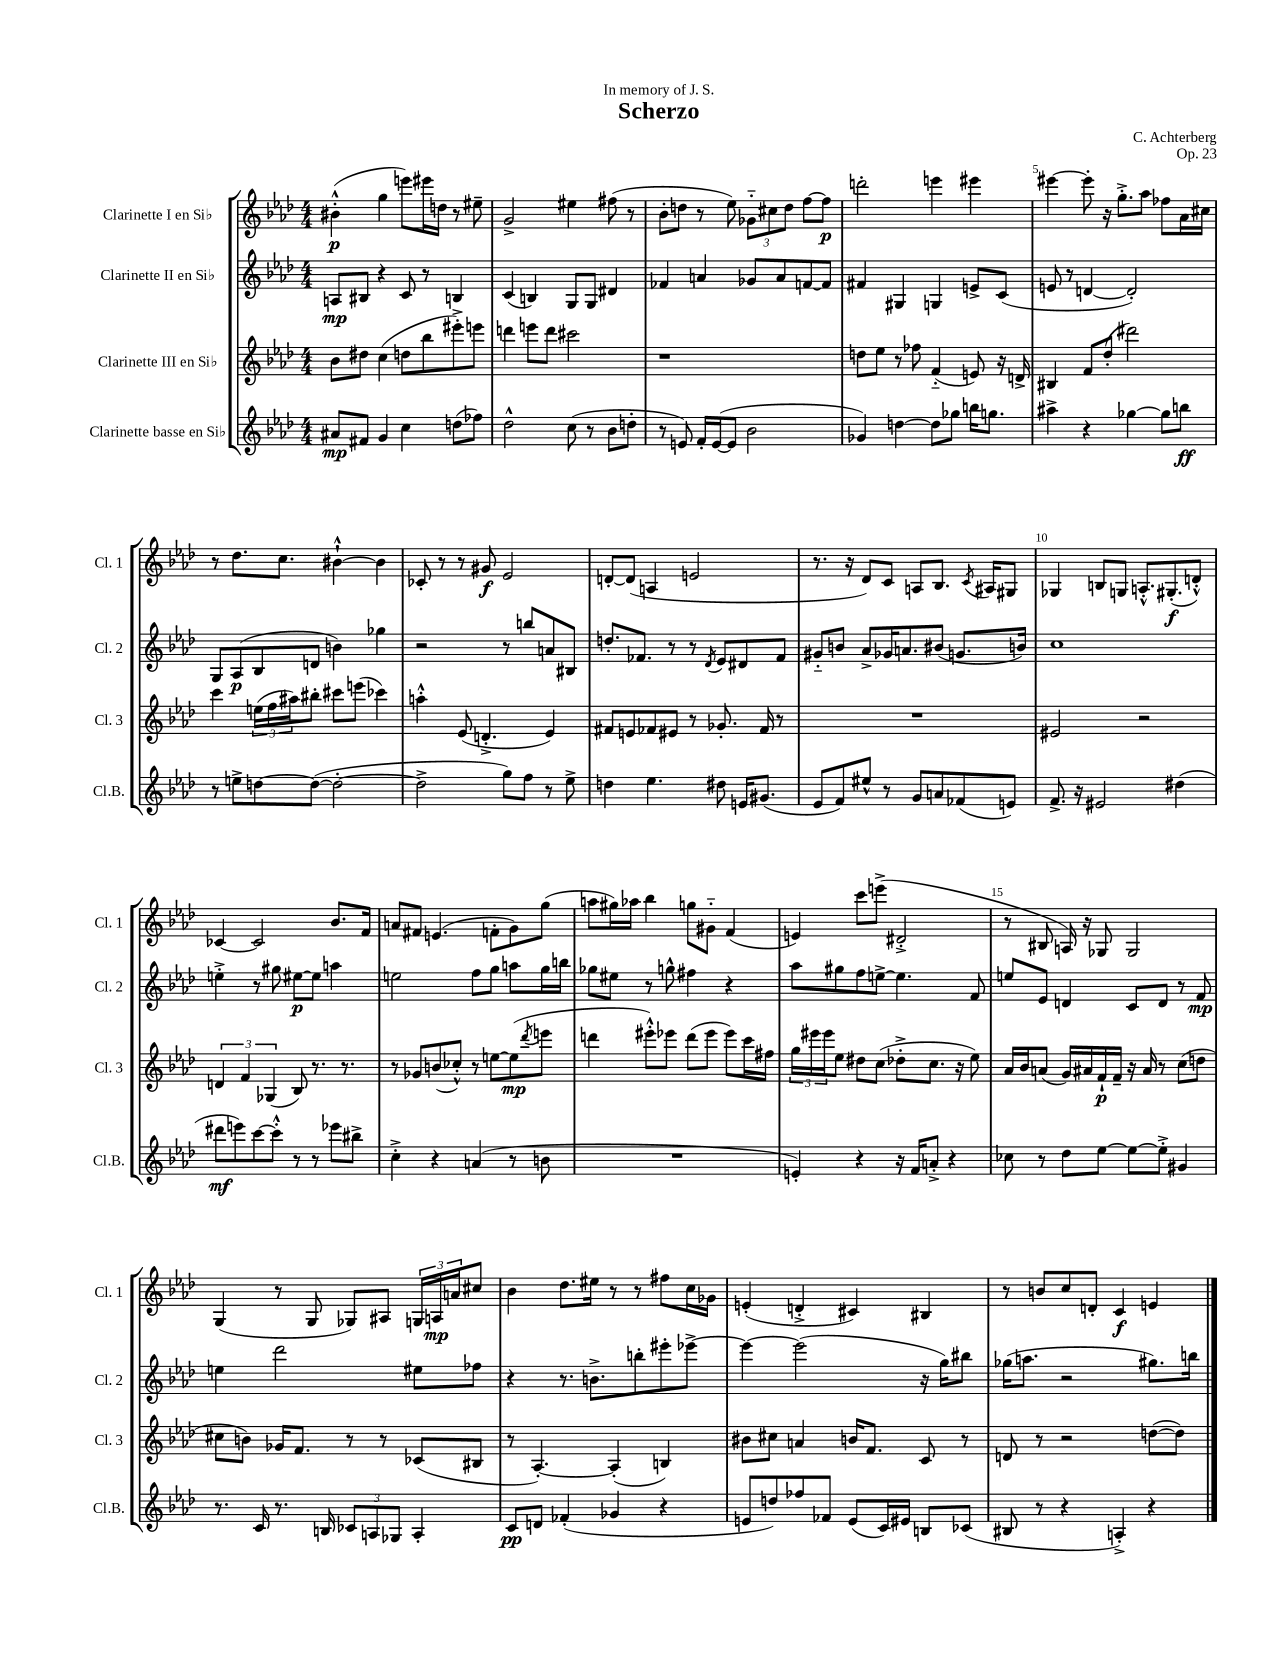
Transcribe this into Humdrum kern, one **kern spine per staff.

**kern	**kern	**kern	**kern
*staff4	*staff3	*staff2	*staff1
*clefG2	*clefG2	*clefG2	*clefG2
*k[b-e-a-d-]	*k[b-e-a-d-]	*k[b-e-a-d-]	*k[b-e-a-d-]
*M4/4	*M4/4	*M4/4	*M4/4
8a#	8b-	8A	(4b#'^^
8f#	8dd#	8B#	.
4g	(4cc	4r	4gg
4cc	8dd	8c	8eee)
.	8bb-	8r	16eee#
.	.	.	16dd
(8dd	8eee#'^)	4B	8r
8ff-)	8eee	.	8ee#~
=	=	=	=
2dd-^^	4ddd	(4c	2g^
.	8eee	4B)	.
.	8ddd	.	.
(8cc	2ccc#	8G	4ee#
8r	.	8G	.
8b-	.	4d#	(8ff#
8dd'	.	.	8r
=	=	=	=
8r	1r	4f-	8b-'
8e)	.	.	8dd
16f'	.	4a	8r
([16e	.	.	.
8e]	.	.	8ee-)
2b-	.	8g-	12g-'~
.	.	.	12cc#
.	.	8a	.
.	.	.	12dd
.	.	[8f	[8ff
.	.	8f]	8ff]
=	=	=	=
4g-)	8dd	4f#	2ddd'
.	8ee-	.	.
[4dd	8r	4G#	.
.	8ff-	.	.
8dd]	(4f'~	4G	4eee
8gg-	.	.	.
16bb	8e)	8e^	4eee#
8.gg	.	.	.
.	16r	(8c	.
.	16d^	.	.
=	=	=	=
4aa#^	4B#	8e	[4eee#
.	.	8r	.
4r	8f	[4d	8eee#']
.	(8dd-'	.	16r
.	.	.	8.gg'^
[4gg-	2ddd#)	2d'])	.
.	.	.	8aa-
8gg-]	.	.	8ff-
8bb	.	.	16a-
.	.	.	16cc#
=	=	=	=
8r	4ccc	8G	8r
8ee^	.	(8A-	8.dd-
[8dd	(24ee	8B-	.
.	24ff	.	.
.	.	.	8.cc
.	24aa#)	.	.
(8dd_	8bb#'	8d	.
2dd'_	8ccc#	4b)	[4b#`^^
.	(8eee	.	.
.	4ccc-)	4gg-	4b#]
=	=	=	=
2dd^]	4aa'^^	2r	8c-'
.	.	.	8r
.	(8e-	.	8r
.	4.d'^	.	8g#
8gg)	.	8r	2e-
8ff	.	8bb	.
8r	4e-)	8a	.
8ee-^	.	8B#	.
=	=	=	=
4dd	8f#	8.dd'	[8d'
.	8e	.	(8d]
.	.	8.f-	.
4.ee-	8f-	.	4A
.	8e#	8r	.
.	8r	8r	2e
.	.	8qd-	.
8dd#	8.g-'	8e-	.
16e	.	8d#	.
(8.g#	16f-	.	.
.	8r	8f-	.
=	=	=	=
8e-	1r	8g#'~	8.r
8f)	.	8b	.
.	.	.	16r
8ee#^^	.	8a-^	8d-)
8r	.	16g-	8c
.	.	8.a	.
8g	.	.	8A
8a	.	(8b#	8.B-
(8f-	.	8.g	.
.	.	.	8qc
.	.	.	16A#
8e)	.	.	8G#
.	.	16b)	.
=	=	=	=
8.f^	2e#	1cc	4G-
16r	.	.	.
2e#	.	.	8B
.	.	.	8G
.	2r	.	8.A'^^
.	.	.	(8.G#'
(4dd#	.	.	.
.	.	.	8d'^^)
=	=	=	=
8ddd#	6d	4ee'^	[4c-
8eee)	.	.	.
.	6f	.	.
[8ccc	.	8r	2c-]
.	(6G-	.	.
8ccc'^^]	.	8gg#	.
8r	8B-)	[8ee#	.
8r	8.r	8ee#]	.
8eee-	.	4aa	8.b-
.	8.r	.	.
8bb#^	.	.	.
.	.	.	16f
=	=	=	=
4cc'^	8r	2ee	8a
.	8g-	.	8f#
4r	(8b	.	(4.e
.	8cc-'^^)	.	.
(4a	8r	8ff	.
.	[8ee	8gg	8f'
8r	(8ee]	8aa	8g)
.	8qddd-	.	.
8b	8eee	16gg	(8gg
.	.	16bb	.
=	=	=	=
1r	4ddd	8gg-	8aa
.	.	8ee#	16gg#)
.	.	.	16aa-
.	8eee#'^^)	8r	4bb-
.	8eee-	8gg^^	.
.	(8ddd	4ff#	8gg
.	8eee-	.	8g#'~
.	8eee-)	4r	(4f
.	16ccc	.	.
.	16ff#	.	.
=	=	=	=
4e')	24gg	8aa-	4e)
.	24eee#	.	.
.	24eee#	.	.
.	8ee-	8gg#	.
4r	8dd#	8ff	8ccc
.	(8cc	[8ee^	(8eee^
16r	8dd-'^	4.ee]	2d#'^
16f	.	.	.
8a'^	8.cc	.	.
4r	.	.	.
.	16r	.	.
.	8ee-)	8f	.
=	=	=	=
8cc-	16a-	8ee	8r
.	16b-	.	.
8r	(8a	8e-	8B#
8dd-	16g)	4d	16A)
.	16a#	.	16r
[8ee-	16f`	.	8G-
.	16f~	.	.
8ee-_	16r	8c	2G-
.	16a#	.	.
8ee-'^]	8r	8d	.
4g#	(8cc	8r	.
.	8dd	8f	.
=	=	=	=
8.r	8cc#	4ee	(4G
.	8b)	.	.
16c	.	.	.
8.r	16g-	2ddd-	8r
.	8.f	.	.
.	.	.	8G
16B	.	.	.
12c-	8r	.	8G-)
12A	.	.	.
.	8r	.	8A#
12G-	.	.	.
4A'	(8c-	8ee#	24G
.	.	.	24A
.	.	.	24a
.	8B#	8ff-	8cc#
=	=	=	=
8c	8r	4r	4b-
8d	[4.A-')	.	.
(4f-'	.	8.r	8.dd-
.	.	8.b^	16ee#
4g-	(4A-']	.	8r
.	.	8bb'	8r
4r	4B)	8eee#'	8ff#
.	.	[8eee-^	16cc
.	.	.	16g-
=	=	=	=
8e	8b#	4eee-_	(4e'
8dd)	8cc#	.	.
8ff-	4a	(2eee-]	4d'^
8f-	.	.	.
(8e	16b	.	4c#)
.	8.f	.	.
16c)	.	.	.
16e#	.	.	.
8B	8c	16r	4B#
.	.	16gg)	.
(8c-	8r	8bb#	.
=	=	=	=
8B#	8d	(16gg-	8r
.	.	8.aa	.
8r	8r	.	8b
4r	2r	2r	8cc
.	.	.	8d'
4A'^)	.	.	4c
4r	([8dd	8.gg#)	4e
.	8dd])	.	.
.	.	16bb	.
==	==	==	==
*-	*-	*-	*-
